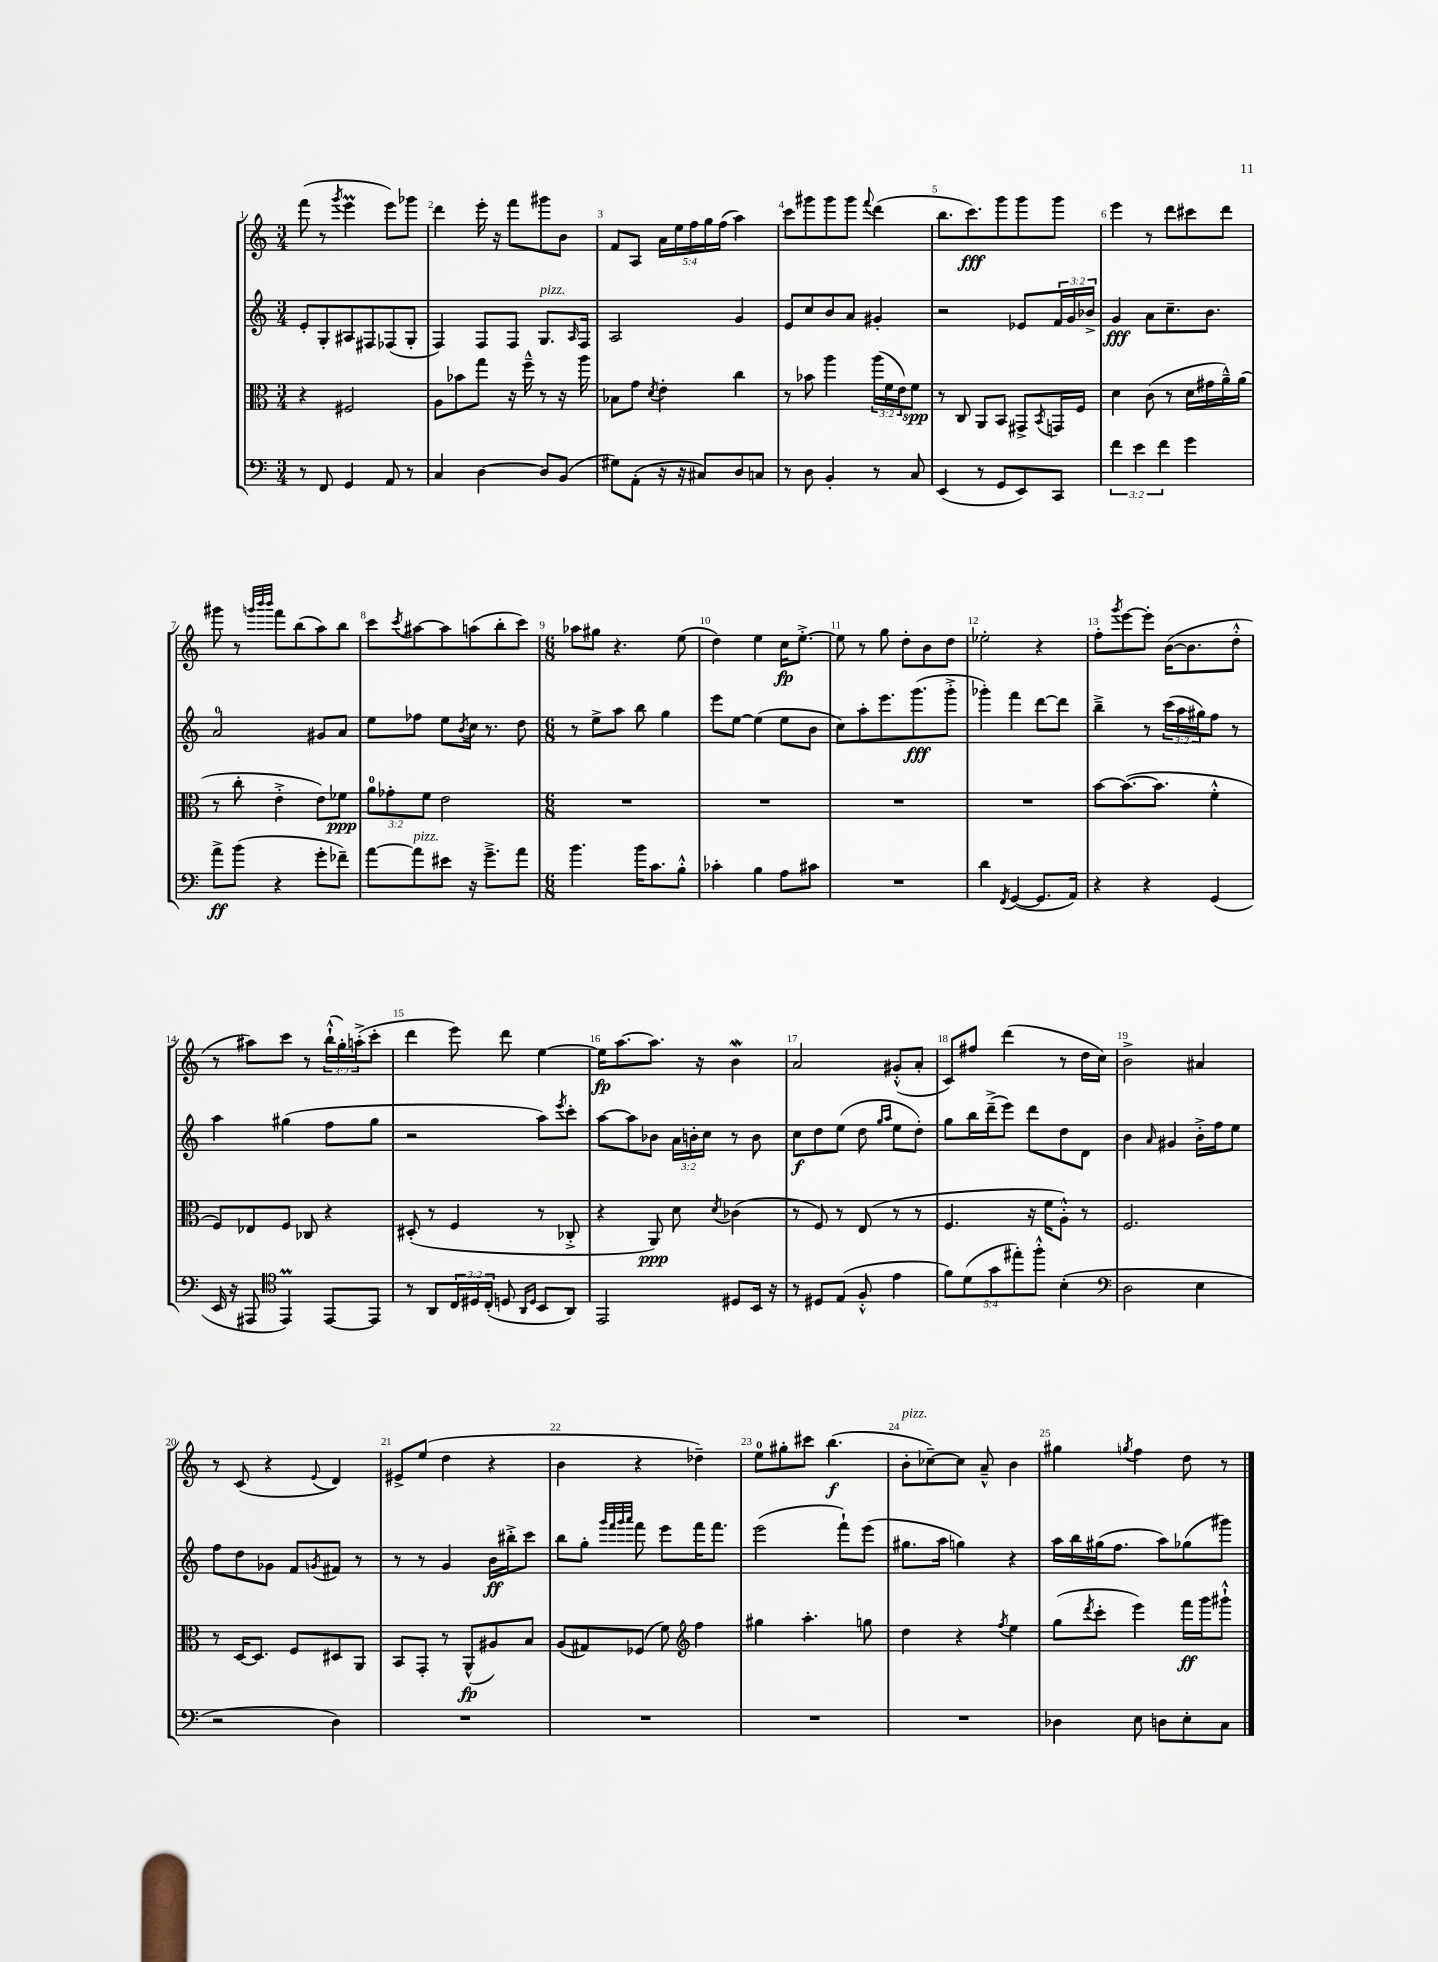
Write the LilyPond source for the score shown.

<<
\new StaffGroup <<
\new Staff = "s0" {
    \clef treble \key c \major \numericTimeSignature \time 3/4 \override Staff.TupletNumber.text = #tuplet-number::calc-fraction-text
    f'''8( r8 \acciaccatura { g'''8 } e'''4\prall e'''8) ges'''8 |
    d'''4 e'''16-. r16 f'''8 gis'''8 b'8 |
    f'8 a8 \tuplet 5/4 { a'16 e''16 f''16 g''16 f''16( } a''4) |
    c'''8 gis'''8 gis'''8 gis'''8 \appoggiatura { f'''8 } d'''4( |
    b''8. c'''8.\fff) g'''8 g'''8 g'''8 |
    e'''4 r8 d'''8 cis'''8 d'''8 |
    gis'''8 r8 \grace { g'''32 b'''32 b'''32 } f'''8 b''8( a''8) b''8 |
    c'''8 \acciaccatura { c'''8 } ais''8~ ais''8 a''8( b''8-. c'''8) |
    \numericTimeSignature \time 6/8 aes''8 gis''8 r4. e''8( |
    d''4) e''4 c''16\fp e''8.~-.-> |
    e''8 r8 g''8 d''8-. b'8 d''8 |
    ees''2-. r4 |
    f''8-. \acciaccatura { g'''8 } e'''8~ e'''8-. b'16~( b'8. d''8-.-^ |
    r8 ais''8) c'''8 r8 \tuplet 3/2 { b''16-!-^( g''16-.) a''16-.->( } c'''8-. |
    d'''4 e'''8) d'''8 e''4~ |
    e''16\fp a''8.~ a''8. r16 b'4\mordent |
    a'2 gis'8-.-^( a'8-. |
    c'8) fis''8 d'''4( r8 d''16 c''16) |
    b'2-> ais'4 |
    r8 c'8( r4 \appoggiatura { e'8 } d'4) |
    eis'8-> e''8( d''4 r4 |
    b'4 r4 des''4--) |
    e''8-0 gis''8-. cis'''8 b''4.\f( |
    b'8-.^\markup { \italic "pizz." } ces''8~--) ces''8 a'8---^ b'4 |
    gis''4 \acciaccatura { g''8 } f''4 d''8 r8 \bar "|." |
}
\new Staff = "s1" {
    \clef treble \key c \major \numericTimeSignature \time 3/4 \override Staff.TupletNumber.text = #tuplet-number::calc-fraction-text
    e'8-. g8-. ais8 fis8 fes8( g8-. |
    f4) f8 f8 g8.^\markup { \italic "pizz." } \grace { a16 } f16 |
    a2 g'4 |
    e'8 c''8 b'8 a'8 gis'4-. |
    r2 ees'8 \tuplet 3/2 { f'16 g'16 bes'16-> } |
    g'4\fff a'8 c''8.-- b'8. |
    a'2-0 gis'8 a'8 |
    e''8 fes''8 e''8 \acciaccatura { b'8 } c''16 r8. d''8 |
    \numericTimeSignature \time 6/8 r8 e''8-> a''8 b''8 g''4 |
    e'''8 e''8~ e''4( e''8 b'8 |
    c''8) a''8-. e'''8. g'''8.\fff( g'''8-.-> |
    ges'''4-.) f'''4 d'''8~ d'''8 |
    b''4---> r8 \tuplet 3/2 { c'''16( a''16 gis''16) } f''8 r8 |
    a''4 gis''4( f''8 gis''8 |
    r2 a''8) \acciaccatura { e'''8 } c'''8-. |
    a''8~ a''8 bes'8 \tuplet 3/2 { a'16 b'16-. c''16 } r8 b'8 |
    c''8\f d''8 e''8( d''8 \grace { g''16 a''16 } e''8 d''8-.) |
    g''8 b''16 d'''16--->( e'''8) d'''8 d''8 d'8 |
    b'4 \grace { a'16 } gis'4 b'16-.-> f''16 e''8 |
    f''8 d''8 ges'8 f'8 \acciaccatura { g'8 } fis'8 r8 |
    r8 r8 g'4 b'16\ff bis''16-.-> c'''8 |
    b''8 g''8-. \grace { g'''32 f'''32 g'''32 a'''32 } f'''8 e'''8 f'''16 f'''8. |
    e'''2( f'''8-!) e'''8( |
    gis''8. a''16 g''4) r4 |
    a''16 b''16 gis''16( f''8. a''8) ges''8( gis'''8) \bar "|." |
}
\new Staff = "s2" {
    \clef alto \key c \major \numericTimeSignature \time 3/4 \override Staff.TupletNumber.text = #tuplet-number::calc-fraction-text
    r4 fis2 |
    a8 bes'8 g''8 r16 f''16---^ r8 r16 a''16 |
    bes8 g'8 \acciaccatura { d'8 } e'4-. c''4 |
    r8 bes'8 a''4 \tuplet 3/2 { a''16( f'16 e'16) } f'8\spp |
    r8 c8 a,8 b,8 gis,8-> \acciaccatura { b,8 } g,16 f16 |
    d'4 c'8( r8 d'16 gis'16 a'16---^) a'16( |
    r8 c''8-. e'4-.-> e'8) fes'8\ppp |
    \tuplet 3/2 { a'8-0 ges'8-. f'8 } e'2 |
    \numericTimeSignature \time 6/8 R2. |
    R2. |
    R2. |
    R2. |
    b'8~ b'8.~( b'8. f'4-.-^ |
    f8) ees8 f8 ces8 r4 |
    dis8-.( r8 f4 r8 ces8-.-> |
    r4 a,8\ppp) d'8 \acciaccatura { d'8 } ces'4( |
    r8 f8) r8 e8( r8 r8 |
    f4. r16 f'16 a8-.-^) r8 |
    f2. |
    r8 d16~ d8. f8 dis8 a,8 |
    b,8 g,8-. r8 a,8-^\fp( ais8) b8 |
    a8( gis8) fes8( f'8) \clef treble f''4 |
    gis''4 a''4.-. g''8 |
    d''4 r4 \acciaccatura { f''8 } e''4 |
    g''8( \acciaccatura { d'''8 } c'''8-. e'''4) f'''16\ff g'''16 gis'''8-!-^ \bar "|." |
}
\new Staff = "s3" {
    \clef bass \key c \major \numericTimeSignature \time 3/4 \override Staff.TupletNumber.text = #tuplet-number::calc-fraction-text
    r8 f,8 g,4 a,8 r8 |
    c4 d4~ d8 b,8( |
    gis8) a,8-.( r16 r16 cis8) d8 c8 |
    r8 d8 b,4-. r8 c8 |
    e,4( r8 g,8 e,8) c,8 |
    \tuplet 3/2 { f'4 e'4 f'4 } g'4 |
    a'8->\ff b'8( r4 g'8-. fes'8--) |
    a'8~ a'8^\markup { \italic "pizz." } eis'8 r16 g'8.---> a'8 |
    \numericTimeSignature \time 6/8 b'4. b'16 c'8. b8-.-^ |
    ces'4-. b4 a8 cis'8 |
    R2. |
    d'4 \acciaccatura { f,8 } g,4~( g,8. a,16) |
    r4 r4 g,4( |
    e,16 r16 ais,,8 \clef tenor e,4\prall) e,8~ e,8 |
    r8 a,8 \tuplet 3/2 { c16 dis16 c16-.( } d8 \grace { a,16 d16 } b,8 a,8) |
    e,2 dis8 b,16 r16 |
    r8 dis8 e8( f8-.-^ e'4 |
    \tuplet 5/4 { f'8) d'8( g'8 eis''8-.) f''8-.-^ } b4-.( |
    \clef bass d2 e4 |
    r2 d4) |
    R2. |
    R2. |
    R2. |
    R2. |
    des4 e8 d8 e8-. c8 \bar "|." |
}
>>
>>
\layout { \context { \Score \override BarNumber.break-visibility = ##(#f #t #t) barNumberVisibility = #all-bar-numbers-visible } }
